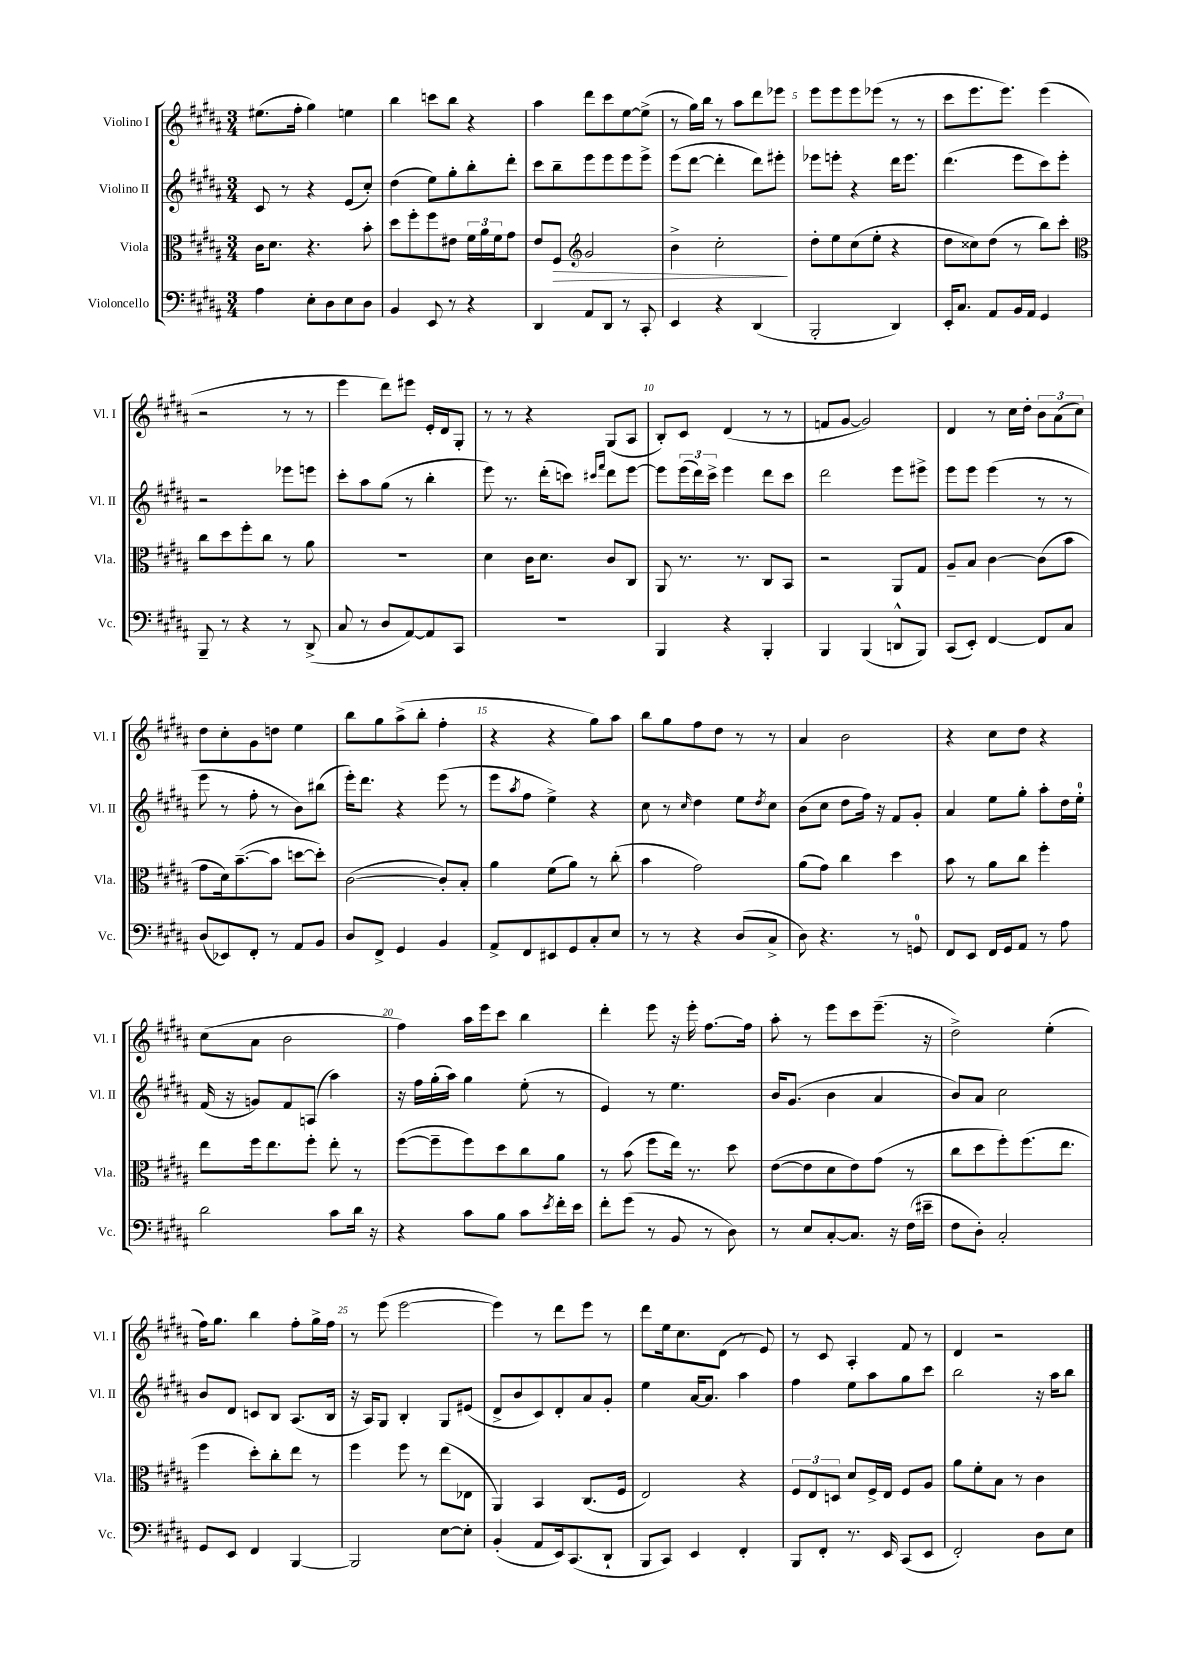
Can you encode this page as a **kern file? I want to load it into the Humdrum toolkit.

**kern	**kern	**kern	**kern
*staff4	*staff3	*staff2	*staff1
*clefF4	*clefC3	*clefG2	*clefG2
*k[f#c#g#d#a#]	*k[f#c#g#d#a#]	*k[f#c#g#d#a#]	*k[f#c#g#d#a#]
*M3/4	*M3/4	*M3/4	*M3/4
4A#\	16c#\LK	8c#/	(8.ee#\L
.	8.d#\J	.	.
.	.	8r	.
.	.	.	16ff#'\Jk
8E'\L	4.r	4r	4gg#\)
8D#\	.	.	.
8E\	.	(8e/L	4ee\
8D#\J	8b'\	8cc#'/J)	.
=	=	=	=
4BB/	8dd#\L	(4dd#\	4bb\
.	8ff#'\	.	.
8EE/	8ff#\	8ee\L)	8ccc\L
8r	8e#\J	8gg#'\	8bb\J
4r	24f#\LL	8bb'\	4r
.	24a#\	.	.
.	24f#\J	.	.
.	8g#\J	8ddd#'\J	.
=	=	=	=
4DD#/	8e/L	8ccc#\L	4aa#\
.	8F#/J	8bb~\	.
*	*clefG2	*	*
8AA#/L	2g#/	8eee\	8ddd#\L
8DD#/J	.	8eee\	8ccc#\
8r	.	8eee\	[8ee\
8CC#'/	.	8eee^\J	(8ee^\]J
=	=	=	=
4EE/	4b^\	(8eee\L	8r
.	.	[8ddd#\J	16gg#\LL)
.	.	.	16bb\JJ
4r	2cc#'\	4ddd#'\]	8r
.	.	.	8aa#\L
(4DD#/	.	8ddd#\L)	8ddd#\
.	.	8eee#'\J	8eee-\J
=	=	=	=
2BBB'/	8dd#'\L	8eee-\L	8eee\L
.	8ee\	8eee'\J	8eee\
.	(8cc#\	4r	8eee\
.	8ee'\J	.	(8eee-\J
4DD#/)	4r	16ddd#\LK	8r
.	.	8.eee\J	.
.	.	.	8r
=	=	=	=
16EE'/LK	8dd#\L	(4.ddd#\	8ccc#\L
8.C#/J	.	.	.
.	8cc##\)	.	8.eee\
8AA#/L	(8dd#\J	.	.
.	.	.	8.eee\J)
16BB/L	8r	8eee\L	.
16AA#/JJ	.	.	.
4GG#/	8bb\L)	8ccc#\)	(4eee\
.	8ccc#'\J	8eee'\J	.
=	=	=	=
*	*clefC3	*	*
8BBB~/	8cc#\L	2r	2r
8r	8dd#\	.	.
4r	8ff#'\	.	.
.	8cc#\J	.	.
8r	8r	8eee-\L	8r
(8DD#^/	8a#\	8eee\J	8r
=	=	=	=
8C#/	2.r	8ccc#'\L	4eee\
8r	.	8aa#\	.
8D#/L	.	(8gg#\J	8ddd#\L)
[8AA#/)	.	8r	8eee#\J
8AA#/]	.	4bb'\	16e'/LL
.	.	.	16d#/J
8CC#/J	.	.	8G#'/J
=	=	=	=
2.r	4d#\	8eee\)	8r
.	.	8.r	8r
.	16c#\LK	.	4r
.	8.d#\J	(16ddd#'\LK	.
.	.	8ccc\J)	.
.	.	16qqccc#/LL	.
.	.	16qqfff#/JJ	.
.	8c#/L	8ddd#\L	(8G#/L
.	8C#/J	[8eee\J	8A#/J
=	=	=	=
4BBB/	8AA#/	8eee\]L	8B'/L)
.	8.r	(24eee\L	8c#/J
.	.	24ddd#\)	.
.	.	24ccc#^\JJ	.
4r	.	4eee\	(4d#/
.	8.r	.	.
4BBB'/	8C#/L	8ddd#\L	8r
.	8BB/J	8ccc#\J	8r
=	=	=	=
4BBB/	2r	2ddd#\	8f/L
.	.	.	[8g#/J
(4BBB/	.	.	2g#/])
8DD^^/L	8AA#/L	8eee\L	.
8BBB/J)	8G#/J	8eee#^\J	.
=	=	=	=
(8CC#/L	8A#~/L	8eee\L	4d#/
8EE'/J)	8B/J	8eee\J	.
[4FF#/	[4c#\	(4eee\	8r
.	.	.	16cc#\LL
.	.	.	16dd#'\JJ
8FF#/]L	(8c#\]L	8r	12b\L
.	.	.	(12a#\
8C#/J	8b\J	8r	.
.	.	.	12cc#\J)
=	=	=	=
(8D#/L	8g#\L	8eee\	8dd#\L
8EE-/)	16d#\k)	8r	8cc#'\
.	([8.b~\	.	.
8FF#'/J	.	8ff#'\	8g#\
8r	8b\]J	8r	8dd\J
8AA#/L	[8dd\L	8b\L)	4ee\
8BB/J	8dd'\]J)	(8bb#\J	.
=	=	=	=
8D#/L	([2c#\	16eee'\LK)	8bb\L
.	.	8.ddd#\J	.
8FF#^/J	.	.	8gg#\
4GG#/	.	4r	(8aa#^\
.	.	.	8bb'\J
4BB/	8c#'/]L)	(8eee\	4ff#'\
.	8B'/J	8r	.
=	=	=	=
8AA#^/L	4a#\	8eee\L	4r
.	.	8qaa#/	.
8FF#/	.	8ff#\J	.
8EE#/	(8f#\L	4ee^\)	4r
8GG#/	8a#\J)	.	.
8C#'/	8r	4r	8gg#\L)
8E/J	(8cc#'\	.	8aa#\J
=	=	=	=
8r	4b\	8cc#\	8bb\L
8r	.	8r	8gg#\
.	.	16qqcc#/	.
4r	2g#\)	4dd#\	8ff#\
.	.	.	8dd#\J
(8D#/L	.	8ee\L	8r
.	.	8qdd#/	.
8C#^/J	.	8cc#\J	8r
=	=	=	=
8D#\)	(8a#\L	(8b\L	4a#/
4.r	8g#\J)	8cc#\J	.
.	4cc#\	8dd#\L	2b\
.	.	16ff#\Jk)	.
.	.	16r	.
8r	4dd#\	8f#/L	.
8GG/	.	8g#'/J	.
=	=	=	=
8FF#/L	8b\	4a#/	4r
8EE/J	8r	.	.
16FF#/LL	8a#\L	8ee\L	8cc#\L
16GG#/J	.	.	.
8AA#/J	8cc#\J	8gg#'\J	8dd#\J
8r	4ff#'\	8aa#'\L	4r
8A#\	.	16dd#\L	.
.	.	16ee'\JJ	.
=	=	=	=
2d#\	8ee\L	(16f#/	(8cc#\L
.	.	16r	.
.	16ff#\k	8g/L)	8a#\J
.	8.ee\	.	.
.	.	8f#/	2b\
.	8ff#'\J	(8A/J	.
8c#\L	8ee'\	4aa#\)	.
16d#\Jk	8r	.	.
16r	.	.	.
=	=	=	=
4r	([8ff#\L	16r	4ff#\)
.	.	16ff#\LL	.
.	8ff#~\]	(16gg#'\	.
.	.	16aa#\JJ)	.
8c#\L	8ff#\)	4gg#\	16aa#\LL
.	.	.	16eee\J
8B\J	8dd#\	.	8ccc#\J
8c#\L	8cc#\	(8ee'\	4bb\
8qe/	.	.	.
16f#'\L	8a#\J	8r	.
16e\JJ	.	.	.
=	=	=	=
8f#'\L	8r	4e/)	4ddd#'\
(8g#\J	(8b\	.	.
8r	8ff#\L	8r	8eee\
8BB/	16ee\Jk)	4.ee\	16r
.	8.r	.	16eee'\
8r	.	.	[8.ff#\L
8D#\)	8dd#\	.	.
.	.	.	16ff#\]Jk
=	=	=	=
8r	([8e\L	16b/LK	8aa#'\
.	.	(8.g#/J	.
8E/L	8e\]	.	8r
[8C#'/	8d#\	4b\	8eee\L
8.C#/]J	8e\)	.	8ccc#\
.	(8g#\J	4a#/	(8.eee~\J
16r	.	.	.
(16F#\LL	8r	.	.
16e#~\JJ	.	.	16r
=	=	=	=
8F#\L	8cc#\L	8b/L)	2dd#^\)
8D#'\J)	8dd#\	8a#/J	.
2C#'/	8ff#'\)	2cc#\	.
.	(8.ff#\	.	.
.	.	.	(4ee'\
.	8.ee\J	.	.
=	=	=	=
8GG#/L	4ff#\	8b/L	16ff#\LK)
.	.	.	8.gg#\J
8EE/J	.	8d#/J	.
4FF#/	8dd#'\L)	8c/L	4bb\
.	8cc#'\	8B/J	.
[4BBB/	8ee\J	(8.A#/L	8ff#'\L
.	8r	.	16gg#^\L
.	.	16B/Jk	16ff#\JJ
=	=	=	=
2BBB/]	4ff#\	16r	8r
.	.	16A#/LK)	.
.	.	8G#/J	(8eee\
.	8ff#\	4B'/	[2eee\
.	8r	.	.
[8E\L	(8ee\L	8G#/L	.
8E'\]J	8E-\J	(8e#/J	.
=	=	=	=
(4BB'/	4AA#/)	8d#^/L	4eee\])
.	.	8b/	.
8AA#/L	4BB/	8c#/)	8r
16EE/k)	.	8d#'/	8ddd#\L
(8.CC#/	.	.	.
.	(8.C#/L	8a#/	8eee\J
8DD#`/J	.	8g#'/J	8r
.	16F#/Jk	.	.
=	=	=	=
8BBB/L	2E/)	4ee\	8ddd#\L
8CC#/J)	.	.	16ee\k
.	.	.	8.cc#\
4EE/	.	[16a#/LK	.
.	.	8.a#/]J	.
.	.	.	(8d#\J
4FF#'/	4r	4aa#\	8r
.	.	.	8e/)
=	=	=	=
8BBB/L	12F#/L	4ff#\	8r
.	12E/	.	.
8FF#'/J	.	.	8c#/
.	12D/J	.	.
8.r	8d#/L	8ee\L	4A#'/
.	16F#^/L	8aa#\	.
16EE/	16E/JJ	.	.
(8CC#/L	8F#/L	8gg#\	8f#/
8EE/J	8A#/J	8ccc#\J	8r
=	=	=	=
2FF#'/)	8a#\L	2bb\	4d#/
.	8f#'\	.	.
.	8B\J	.	2r
.	8r	.	.
8D#\L	4c#\	16r	.
.	.	16aa#\LK	.
8E\J	.	8bb\J	.
==	==	==	==
*-	*-	*-	*-
